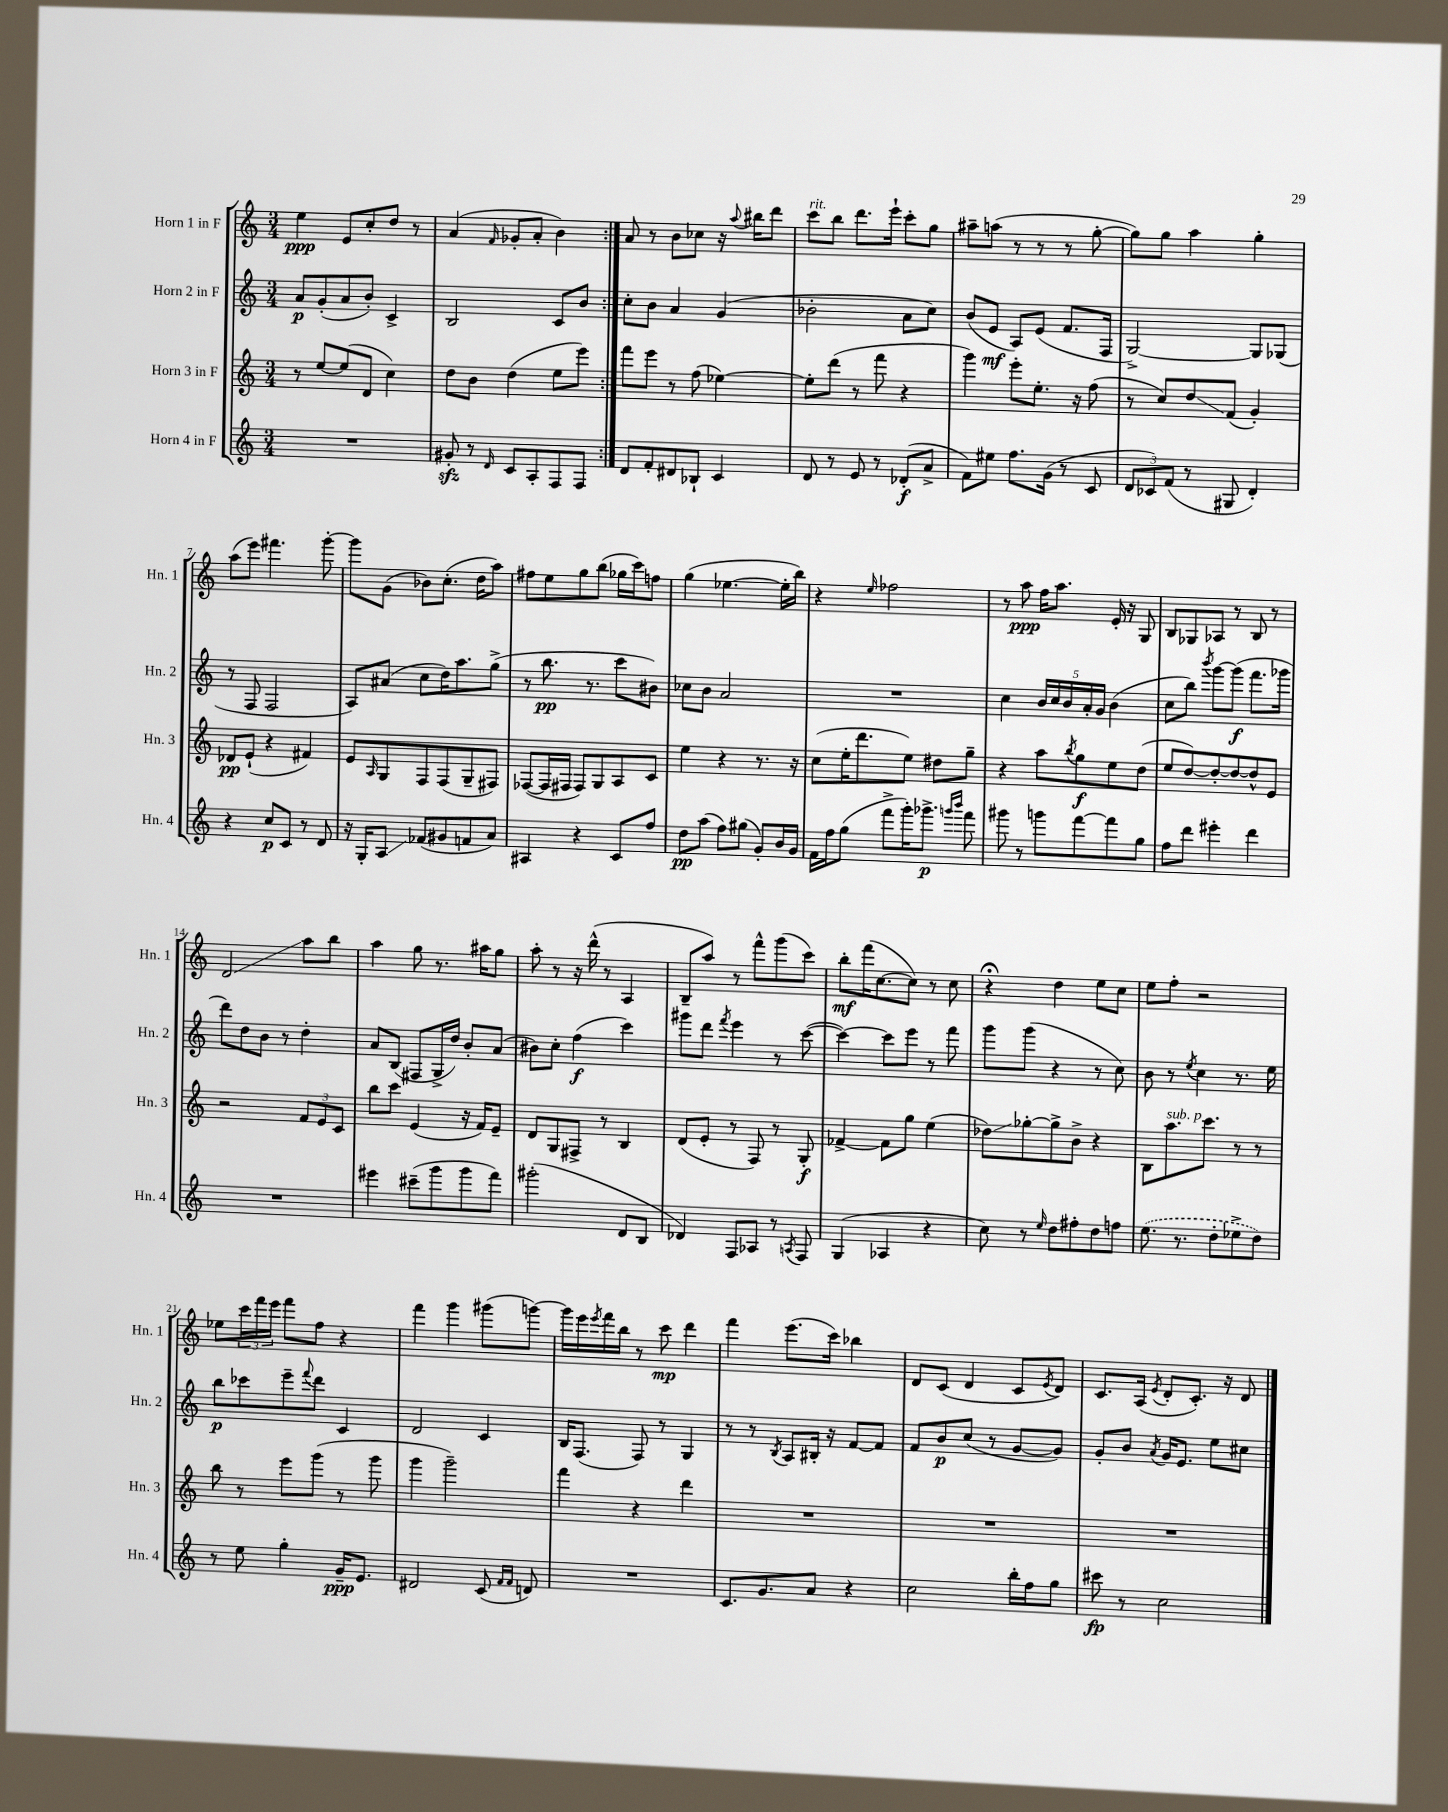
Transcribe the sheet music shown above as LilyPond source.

<<
\new StaffGroup <<
\new Staff = "s0" \with { instrumentName = "Horn 1 in F" shortInstrumentName = "Hn. 1" } {
    \clef treble \key c \major \numericTimeSignature \time 3/4
    \repeat volta 2 { e''4\ppp e'8 c''8-. d''8 r8 |
    a'4( \grace { f'16 } ges'8-. a'8-. b'4) | }
    a'8 r8 b'8 ces''8 r16 \appoggiatura { a''8 } bis''16 d'''8 |
    c'''8^\markup { \italic "rit." } b''8 d'''8. e'''16-! c'''8-. g''8 |
    ais''8-- a''8( r8 r8 r8 g''8~-. |
    g''8) g''8 a''4 g''4-. |
    a''8( e'''8) fis'''4. g'''8~-. |
    g'''8 g'8( bes'8) c''8.-.( d''16 a''8) |
    fis''8 e''8 g''8 b''8( ges''16 c'''16) f''8 |
    g''4( ees''4.~ ees''16-. b''16) |
    r4 \grace { e''16 } fes''2 |
    r8 a''8\ppp f''16 a''8. e'16-. r16 g8 |
    b8 ges8 aes8 r8 b8 r8 |
    d'2\glissando a''8 b''8 |
    a''4 g''8 r8. ais''16 g''8 |
    a''8-. r8 r16 d'''16-^( r8 a4 |
    b8-- a''8) r8 f'''8-^ g'''8( c'''8) |
    b''8-.\mf f'''16( c''8.~ c''8) r8 c''8 |
    r4\fermata d''4 e''8 c''8 |
    e''8 f''8-. r2 |
    ees''8 \tuplet 3/2 { c'''16 f'''16 e'''16 } f'''8 f''8 r4 |
    f'''4 g'''4 gis'''8( g'''8~) |
    g'''16 e'''16 \acciaccatura { e'''8 } f'''16 b''16 r8 c'''8\mp d'''4 |
    f'''4 e'''8.( c'''16) bes''4 |
    d'8 c'8( d'4 c'8 \acciaccatura { e'8 } d'8) |
    c'8. a16( \acciaccatura { e'8 } d'8-. c'8.-.) r16 d'8 \bar "|." |
}
\new Staff = "s1" \with { instrumentName = "Horn 2 in F" shortInstrumentName = "Hn. 2" } {
    \clef treble \key c \major \numericTimeSignature \time 3/4
    \repeat volta 2 { a'8\p g'8-.( a'8 b'8-.) c'4-> |
    b2 c'8 b'8 | }
    c''8-. b'8 a'4 g'4( |
    bes'2-. a'8 c''8) |
    b'8( e'8\mf a8) e'8( f'8. f16 |
    g2~->) g8 ges8( |
    r8 f8 f2 |
    a8) ais'8( c''8 d''16) a''8. g''8->( |
    r8 b''8.\pp r8. c'''8 bis'8) |
    ces''8 b'8 a'2 |
    R2. |
    c''4 \tuplet 5/4 { b'16 c''16 b'16 a'16-. g'16 } b'4( |
    c''8 b''8) \acciaccatura { b'''8 } g'''8~ g'''8\f( f'''8. ges'''16 |
    d'''8) d''8 b'8 r8 d''4-. |
    a'8 b8( fis8 g16-> d''16) b'8-. a'8( |
    bis'8) c''8-. f''4\f( c'''4) |
    gis'''8 d'''8 \acciaccatura { f'''8 } e'''4 r8 c'''8~( |
    c'''4~) c'''8 e'''8 r8 f'''8 |
    g'''8 g'''8( r4 r8 c''8) |
    b'8 r8 \acciaccatura { e''8 } c''4 r8. e''16 |
    b''8\p ces'''8 e'''8-- \appoggiatura { f'''8 } d'''8 c'4 |
    d'2 c'4 |
    b16 f8.( f8) r8 g4 |
    r8 r8 \acciaccatura { b8 } a8 bis16-. r16 f'8~ f'8 |
    f'8 b'8\p c''8( r8 g'8~ g'8) |
    g'8-. b'8 \acciaccatura { a'8 } g'16 e'8. e''8 cis''8 \bar "|." |
}
\new Staff = "s2" \with { instrumentName = "Horn 3 in F" shortInstrumentName = "Hn. 3" } {
    \clef treble \key c \major \numericTimeSignature \time 3/4
    \repeat volta 2 { r8 e''8~ e''8( d'8 c''4) |
    d''8 b'8 d''4( e''8 e'''8) | }
    f'''8 e'''8 r8 f''8( ees''4~) |
    ees''8-. d'''8( r8 f'''8 r4 |
    g'''4) e'''8-. e''8.-. r16 f''8( |
    r8 c''8) d''8\glissando f'8( g'4-.) |
    des'8\pp e'8-!( r4 fis'4) |
    e'8 \grace { a16 } g8 f8 f8( g8-- fis8) |
    fes8~( fes16 fis16 fis8) g8 a8 c'8 |
    e''4 r4 r8. r16 |
    c''8( e''16-. d'''8. e''8) dis''8 g''8-- |
    r4 a''8 \acciaccatura { b''8 } g''8\f e''8 d''8( |
    e''8 d''8~) d''8~-. d''8~ d''8-^ e'8 |
    r2 \tuplet 3/2 { f'8 e'8 c'8 } |
    b''8 c'''8 e'4( r16 f'16) e'8-- |
    d'8 g8 fis8-> r8 b4 |
    d'8( e'8-. r8 f8) r8 g8-.\f |
    fes'4~-> fes'8 g''8 e''4( |
    des''8\glissando) ges''8~-. ges''8-> b'8-> r4 |
    b8 a''8.^\markup { \italic "sub. p" } c'''8. r8 r8 |
    b''8 r8 e'''8 g'''8( r8 g'''8 |
    g'''4 g'''2--) |
    f'''4 r4 d'''4 |
    R2. |
    R2. |
    R2. \bar "|." |
}
\new Staff = "s3" \with { instrumentName = "Horn 4 in F" shortInstrumentName = "Hn. 4" } {
    \clef treble \key c \major \numericTimeSignature \time 3/4
    \repeat volta 2 { R2. |
    gis'8-.\sfz r8 \grace { d'16 } c'8 a8-. f8 f8 | }
    d'8 f'8-. dis'8 bes8-! c'4 |
    d'8 r8 e'8 r8 des'8-.\f( a'8-> |
    f'8) eis''8 f''8. g'16( r8 c'8 |
    \tuplet 3/2 { d'8 ces'8) f'8( } r8 gis8 d'4-.) |
    r4 c''8\p c'8 r8 d'8 |
    r16 g16-. a8\glissando fes'8( gis'8 f'8 a'8) |
    ais4 r4 c'8 f''8 |
    d''8\pp a''8( f''8) gis''8( g'8-.) b'16 g'16 |
    f'16 f''16 g''8( f'''8-> g'''16-.) ges'''8.->\p \grace { g'''16 b'''16 } f'''8 |
    gis'''8 r8 g'''8 f'''8~ f'''8 g''8 |
    f''8 d'''8 eis'''4-. d'''4 |
    R2. |
    eis'''4 cis'''8--( g'''8 g'''8 f'''8) |
    gis'''2-.( d'8 b8 |
    des'4) f8 aes8 r8 \acciaccatura { a8 } f8 |
    g4( aes4 r4 |
    c''8) r8 \grace { e''16 } d''8 fis''8-. d''8 f''8 |
    \once \slurDashed e''8.( r8. d''8-. ees''8-> d''8) |
    r8 e''8 g''4-. g'16--\ppp e'8. |
    dis'2 c'8( \grace { f'16 f'16 } d'8) |
    R2. |
    c'8. g'8. a'8 r4 |
    c''2 b''16-. f''16 g''8 |
    cis'''8\fp r8 c''2 \bar "|." |
}
>>
>>
